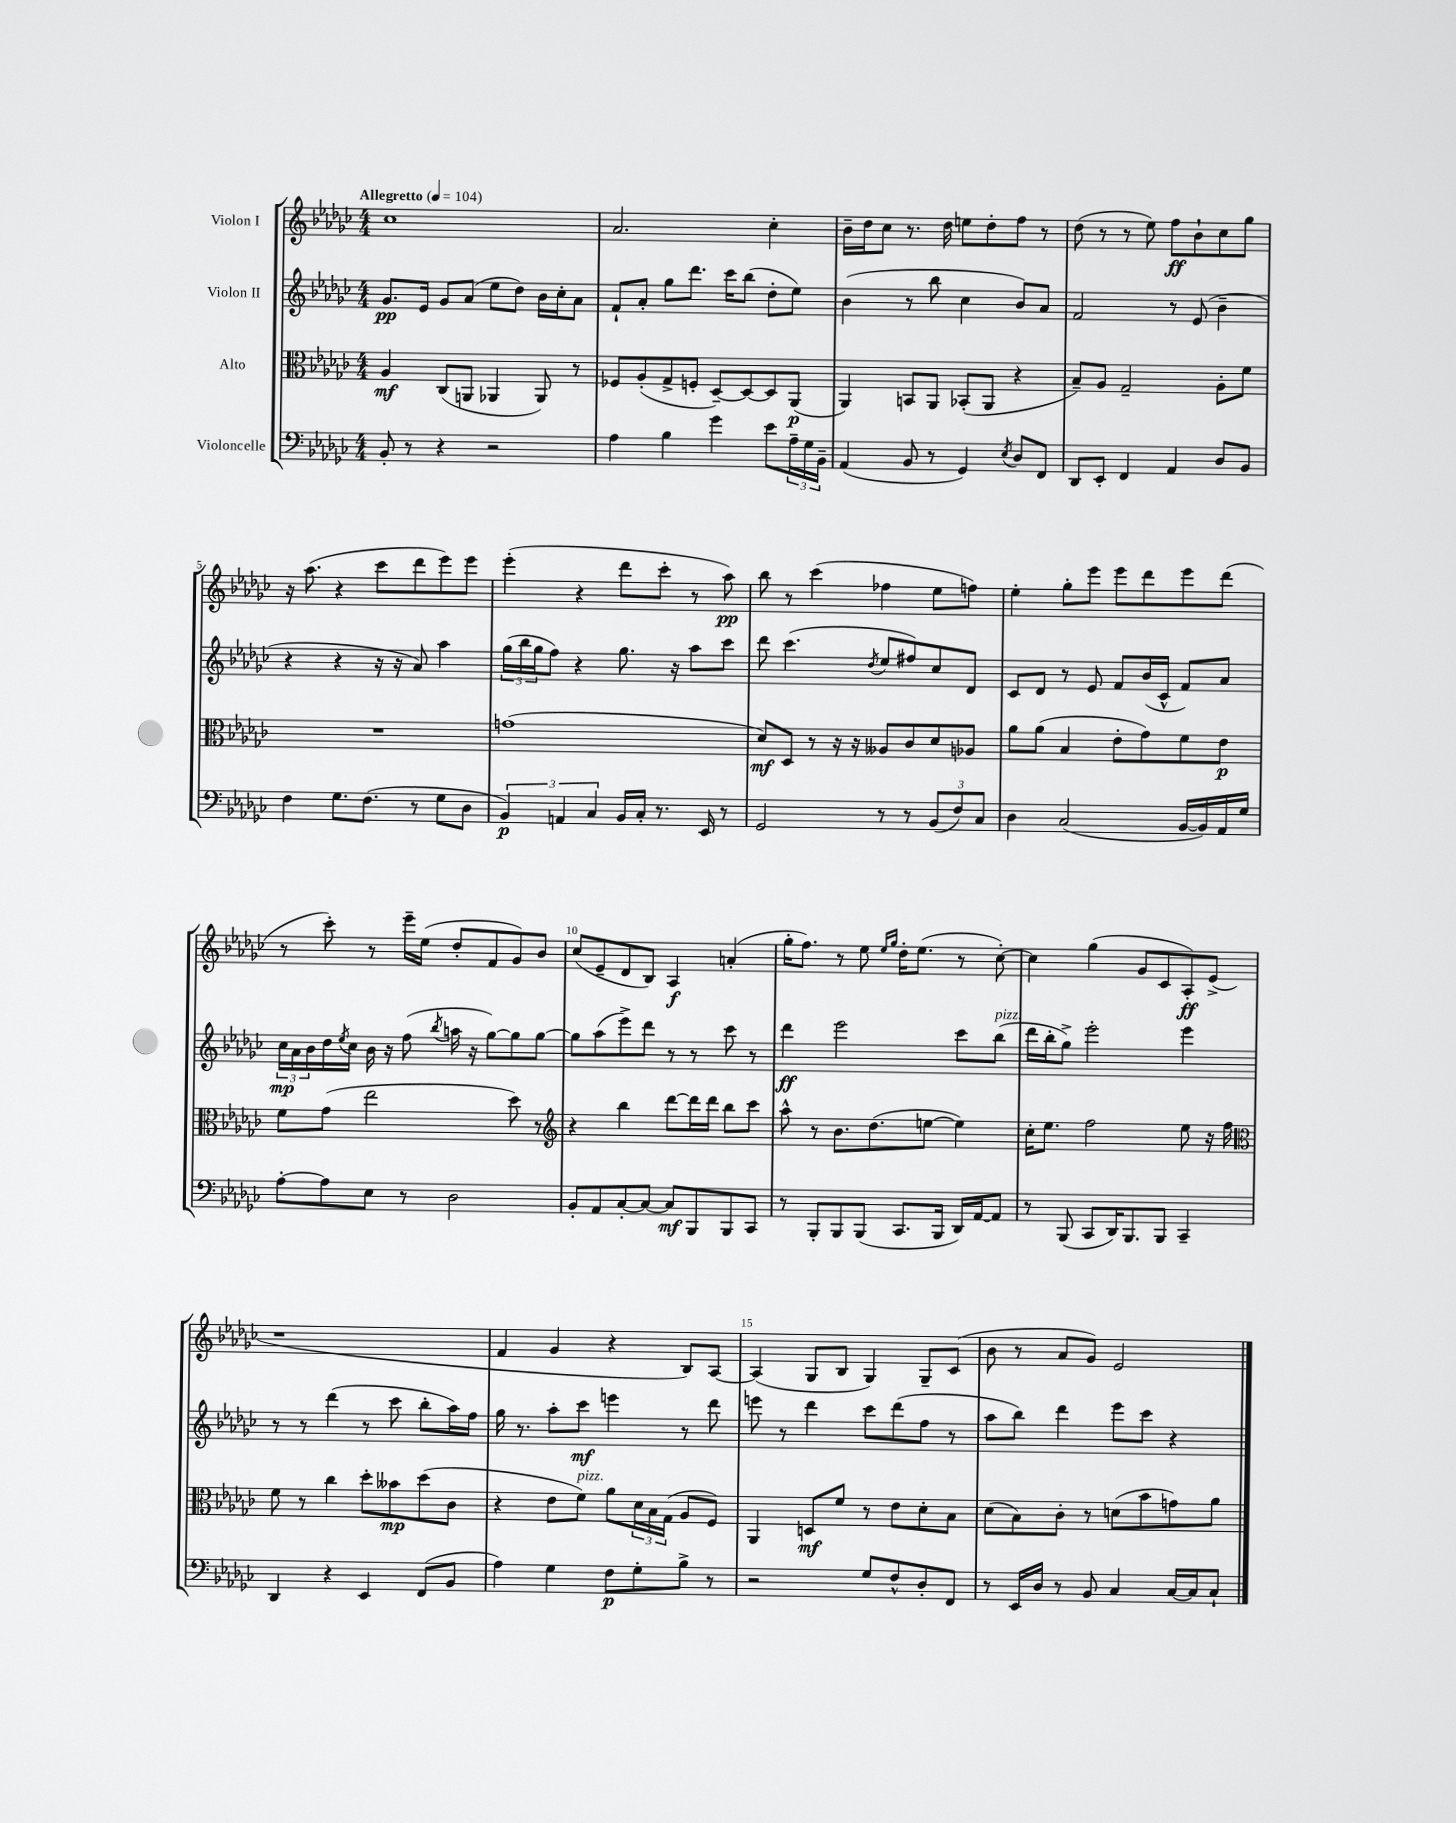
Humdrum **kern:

**kern	**dynam	**kern	**dynam	**kern	**dynam	**kern	**dynam
*part4	*part4	*part3	*part3	*part2	*part2	*part1	*part1
*staff4	*staff4	*staff3	*staff3	*staff2	*staff2	*staff1	*staff1
*I"Violoncelle	*	*I"Alto	*	*I"Violon II	*	*I"Violon I	*
*clefF4	*	*clefC3	*	*clefG2	*	*clefG2	*
*k[b-e-a-d-g-c-]	*	*k[b-e-a-d-g-c-]	*	*k[b-e-a-d-g-c-]	*	*k[b-e-a-d-g-c-]	*
*M4/4	*	*M4/4	*	*M4/4	*	*M4/4	*
*MM104	*	*MM104	*	*MM104	*	*MM104	*
=1	=1	=1	=1	=1	=1	=1	=1
!	!	!	!	!	!	!LO:TX:a:B:t=Allegretto	!
8BB-'/	.	4A-/	mf	8.g-/L	pp	1cc-	.
8r	.	.	.	.	.	.	.
.	.	.	.	16e-/Jk	.	.	.
4r	.	(8C-/L	.	8g-/L	.	.	.
.	.	8AAn/J	.	(8a-/J	.	.	.
2r	.	4AA-X/	.	8ee-\L	.	.	.
.	.	.	.	8dd-\J)	.	.	.
.	.	8AA-/)	.	16b-\LL	.	.	.
.	.	.	.	16cc-'\J	.	.	.
.	.	8r	.	8a-\J	.	.	.
=2	=2	=2	=2	=2	=2	=2	=2
4A-\	.	8F-X/L	.	8f`/L	.	2.a-/	.
.	.	(8A-'/	.	8a-'/J	.	.	.
4B-\	.	8G-^/	.	8gg-\L	.	.	.
.	.	8Fn'/J	.	8.ddd-\J	.	.	.
4g-\	.	[8D-~/L)	.	.	.	.	.
.	.	.	.	16ccc-\KL	.	.	.
.	.	8D-/_	.	(8bb-\J	.	.	.
8e-\L	.	8D-/]	.	8dd-'\L	.	4cc-'\	.
24A-~\L	.	(8AA-/J	p	8ee-\J)	.	.	.
24G-\	.	.	.	.	.	.	.
24BB-~\JJ	.	.	.	.	.	.	.
=3	=3	=3	=3	=3	=3	=3	=3
(4AA-/	.	4AA-/)	.	(4b-\	.	16b-~\LL	.
.	.	.	.	.	.	16dd-\J	.
.	.	.	.	.	.	8cc-\J	.
8BB-/	.	8BBn/L	.	8r	.	8.r	.
8r	.	8AA-/J	.	8bb-\	.	.	.
.	.	.	.	.	.	16dd-\	.
4GG-/)	.	(8BB-X'/L	.	4cc-\	.	8een\L	.
.	.	8AA-/J	.	.	.	8dd-'\	.
8qE-/	.	.	.	.	.	.	.
8D-/L	.	4r	.	8b-/L)	.	8ff\J	.
8FF/J	.	.	.	8a-/J	.	8r	.
=4	=4	=4	=4	=4	=4	=4	=4
8DD-/L	.	8B-~/L)	.	2f/	.	(8dd-\	.
8EE-'/J	.	8A-/J	.	.	.	8r	.
4FF/	.	2G-~/	.	.	.	8r	.
.	.	.	.	.	.	8ee-\)	.
4AA-/	.	.	.	8r	.	8ff\L	ff
.	.	.	.	(8e-/	.	8b-`\	.
8D-/L	.	8A-'\L	.	4b-~\	.	8cc-\	.
8BB-/J	.	8f\J	.	.	.	8gg-\J	.
!!LO:LB:g=z
=5	=5	=5	=5	=5	=5	=5	=5
4F\	.	1r	.	4r	.	16r	.
.	.	.	.	.	.	(8.aa-\	.
8.G-\L	.	.	.	4r	.	4r	.
(8.F\J	.	.	.	.	.	.	.
.	.	.	.	16r	.	8ccc-\L	.
.	.	.	.	16r	.	.	.
8r	.	.	.	8a-/)	.	8ddd-\	.
8G-\L	.	.	.	4aa-\	.	8eee-\)	.
8D-\J	.	.	.	.	.	8eee-\J	.
=6	=6	=6	=6	=6	=6	=6	=6
6BB-/)	p	(1gn	.	(24gg-\LL	.	(4eee-'\	.
.	.	.	.	24bb-\	.	.	.
.	.	.	.	24gg-\J	.	.	.
.	.	.	.	8ff\J)	.	.	.
6AAn/	.	.	.	.	.	.	.
.	.	.	.	4r	.	4r	.
6C-/	.	.	.	.	.	.	.
16BB-/LL	.	.	.	8.gg-\	.	8ddd-\L	.
16C-'/JJ	.	.	.	.	.	.	.
8.r	.	.	.	.	.	8ccc-'\J	.
.	.	.	.	16r	.	.	.
.	.	.	.	8aa-\L	.	8r	.
16EE-/	.	.	.	.	.	.	.
8r	.	.	.	8ccc-\J	.	8aa-\)	pp
=7	=7	=7	=7	=7	=7	=7	=7
2GG-/	.	8d-/L)	mf	8ddd-\	.	8bb-\	.
.	.	8D-/J	.	(4.ccc-\	.	8r	.
.	.	8r	.	.	.	(4ccc-\	.
.	.	16r	.	.	.	.	.
.	.	16r	.	.	.	.	.
.	.	.	.	8qdd-/	.	.	.
8r	.	8A--X/L	.	8ee-/L	.	4ff-X\	.
8r	.	8c-/	.	8ff#X/)	.	.	.
(12BB-/L	.	8d-/	.	8cc-/	.	8ee-\L	.
12F/)	.	.	.	.	.	.	.
.	.	8A-X/J	.	8d-/J	.	8ffn\J)	.
12C-/J	.	.	.	.	.	.	.
=8	=8	=8	=8	=8	=8	=8	=8
4D-\	.	8a-\L	.	8c-/L	.	4ee-'\	.
.	.	(8a-\J	.	8d-/J	.	.	.
(2C-/	.	4B-/	.	8r	.	8gg-'\L	.
.	.	.	.	8e-/	.	8eee-\J	.
.	.	8e-'\L	.	8f/L	.	8eee-\L	.
.	.	8g-\)	.	(16b-/L	.	8ddd-\	.
.	.	.	.	16c-^^/JJ	.	.	.
[16BB-/LL	.	8f\	.	8f/L)	.	8eee-\	.
16BB-/])	.	.	.	.	.	.	.
16AA-/	.	8e-\J	p	8a-/J	.	(8ddd-\J	.
16G-/JJ	.	.	.	.	.	.	.
!!LO:LB:g=z
=9	=9	=9	=9	=9	=9	=9	=9
[8A-'\L	.	8f\L	.	24cc-\LL	mp	8r	.
.	.	.	.	24a-\	.	.	.
.	.	.	.	24b-\	.	.	.
8A-\]	.	(8g-\J	.	16dd-\	.	8ccc-'\)	.
.	.	.	.	8qee-/	.	.	.
.	.	.	.	16cc-\JJ	.	.	.
8E-\J	.	2ee-\	.	16b-\	.	8r	.
.	.	.	.	16r	.	.	.
8r	.	.	.	(8ff\	.	16eee-~\LL	.
.	.	.	.	.	.	(16ee-\JJ	.
.	.	.	.	8qbb-/	.	.	.
2D-\	.	.	.	16aan\	.	8dd-'/L	.
.	.	.	.	16r	.	.	.
.	.	.	.	[8gg-\L)	.	8f/	.
.	.	8dd-\)	.	8gg-\]	.	8g-/)	.
.	.	8r	.	[8gg-\J	.	8b-/J	.
=10	=10	=10	=10	=10	=10	=10	=10
*	*	*clefG2	*	*	*	*	*
8BB-'/L	.	4r	.	8gg-\L]	.	(8cc-/L	.
8AA-/	.	.	.	(8aa-\	.	8e-~/	.
[8C-'/	.	4bb-\	.	8eee-^\)	.	8d-/	.
8C-/J_	.	.	.	8ddd-\J	.	8B-/J)	.
8C-/L]	mf	[8ddd-\L	.	8r	.	4A-/	f
8BBB-/	.	16ddd-\L]	.	8r	.	.	.
.	.	16ddd-\JJ	.	.	.	.	.
8BBB-/	.	8bb-\L	.	8ccc-\	.	(4an'/	.
8CC-/J	.	8ccc-\J	.	8r	.	.	.
=11	=11	=11	=11	=11	=11	=11	=11
8r	.	8aa-^^\	.	4ddd-\	ff	16gg-'\KL	.
.	.	.	.	.	.	8.ff\J)	.
8BBB-'/L	.	8r	.	.	.	.	.
8BBB-/	.	8.b-\L	.	2eee-\	.	8r	.
(8BBB-/J	.	.	.	.	.	8ee-\	.
.	.	(8.dd-\	.	.	.	.	.
.	.	.	.	.	.	16qqee-/LL	.
.	.	.	.	.	.	16qqgg-/JJ	.
8.CC-/L	.	.	.	.	.	16dd-'\KL	.
.	.	.	.	.	.	(8.ee-\J	.
.	.	[8een\J	.	.	.	.	.
16BBB-/Jk	.	.	.	.	.	.	.
16DD-/LL)	.	4ee\])	.	8ccc-\L	.	8r	.
[16AA-/J	.	.	.	.	.	.	.
!	!	!	!	!LO:TX:a:i:t=pizz.	!	!	!
8AA-/J]	.	.	.	(8bb-\J	.	[8cc-'\)	.
=12	=12	=12	=12	=12	=12	=12	=12
8r	.	16cc-'\KL	.	16ddd-\LL	.	4cc-\]	.
.	.	8.ee-\J	.	16bb-'\J	.	.	.
(8BBB-/	.	.	.	8gg-^\J)	.	.	.
8CC-/L	.	2ff\	.	2eee-'\	.	(4gg-\	.
16DD-/K)	.	.	.	.	.	.	.
8.BBB-/	.	.	.	.	.	.	.
.	.	.	.	.	.	8g-/L	.
8BBB-/J	.	.	.	.	.	8c-/	.
4CC-~/	.	8ee-\	.	4eee-\	.	8A-'/)	ff
.	.	16r	.	.	.	(8e-^/J	.
.	.	16ff\	.	.	.	.	.
!!LO:LB:g=z
=13	=13	=13	=13	=13	=13	=13	=13
*	*	*clefC3	*	*	*	*	*
4DD-/	.	8f\	.	8r	.	1r	.
.	.	8r	.	8r	.	.	.
4r	.	4cc-\	.	(4ddd-\	.	.	.
4EE-/	.	8dd-'\L	.	8r	.	.	.
.	.	8b--X\	mp	8ccc-\	.	.	.
(8FF/L	.	(8dd-\	.	8bb-'\L	.	.	.
8BB-/J	.	8c-\J	.	16aa-\L)	.	.	.
.	.	.	.	16ff\JJ	.	.	.
=14	=14	=14	=14	=14	=14	=14	=14
4A-\)	.	4r	.	16gg-\	.	4f/	.
.	.	.	.	8.r	.	.	.
4G-\	.	8e-\L	.	8aa-'\L	.	4g-/	.
!	!	!LO:TX:a:i:t=pizz.	!	!	!	!	!
.	.	8f\J)	.	8ccc-\J	mf	.	.
8F\L	p	8a-\L	.	4eeen\	.	4r	.
8G-'\	.	24d-\L	.	.	.	.	.
.	.	24B-\	.	.	.	.	.
.	.	(24G-\JJ	.	.	.	.	.
8B-^\J	.	8A-/L	.	8r	.	8B-/L)	.
8r	.	8F/J)	.	8ddd-\	.	[8A-/J	.
=15	=15	=15	=15	=15	=15	=15	=15
2r	.	4AA-/	.	8eeen\	.	(4A-/]	.
.	.	.	.	8r	.	.	.
.	.	8Dn/L	mf	4ddd-\	.	8G-/L	.
.	.	8f/J	.	.	.	8B-/J	.
8G-/L	.	8r	.	8ccc-\L	.	4G-/)	.
8F^^/	.	8e-\L	.	(8ddd-\	.	.	.
8D-'/	.	8d-'\	.	8ff\J	.	8G-~/L	.
8FF/J	.	8B-\J	.	8r	.	(8c-/J	.
=16	=16	=16	=16	=16	=16	=16	=16
8r	.	(8d-\L	.	8aa-\L	.	8b-\	.
16EE-/LL	.	8B-\)	.	8bb-\J)	.	8r	.
16D-/JJ	.	.	.	.	.	.	.
8r	.	8c-'\J	.	4ddd-\	.	8a-/L	.
8BB-/	.	8r	.	.	.	8g-/J)	.
4C-/	.	(8dn\L	.	8eee-\L	.	2e-/	.
.	.	8b-\	.	8ccc-\J	.	.	.
[16C-/LL	.	8gn\)	.	4r	.	.	.
16C-/J]	.	.	.	.	.	.	.
8C-`/J	.	8a-\J	.	.	.	.	.
==	==	==	==	==	==	==	==
*-	*-	*-	*-	*-	*-	*-	*-
